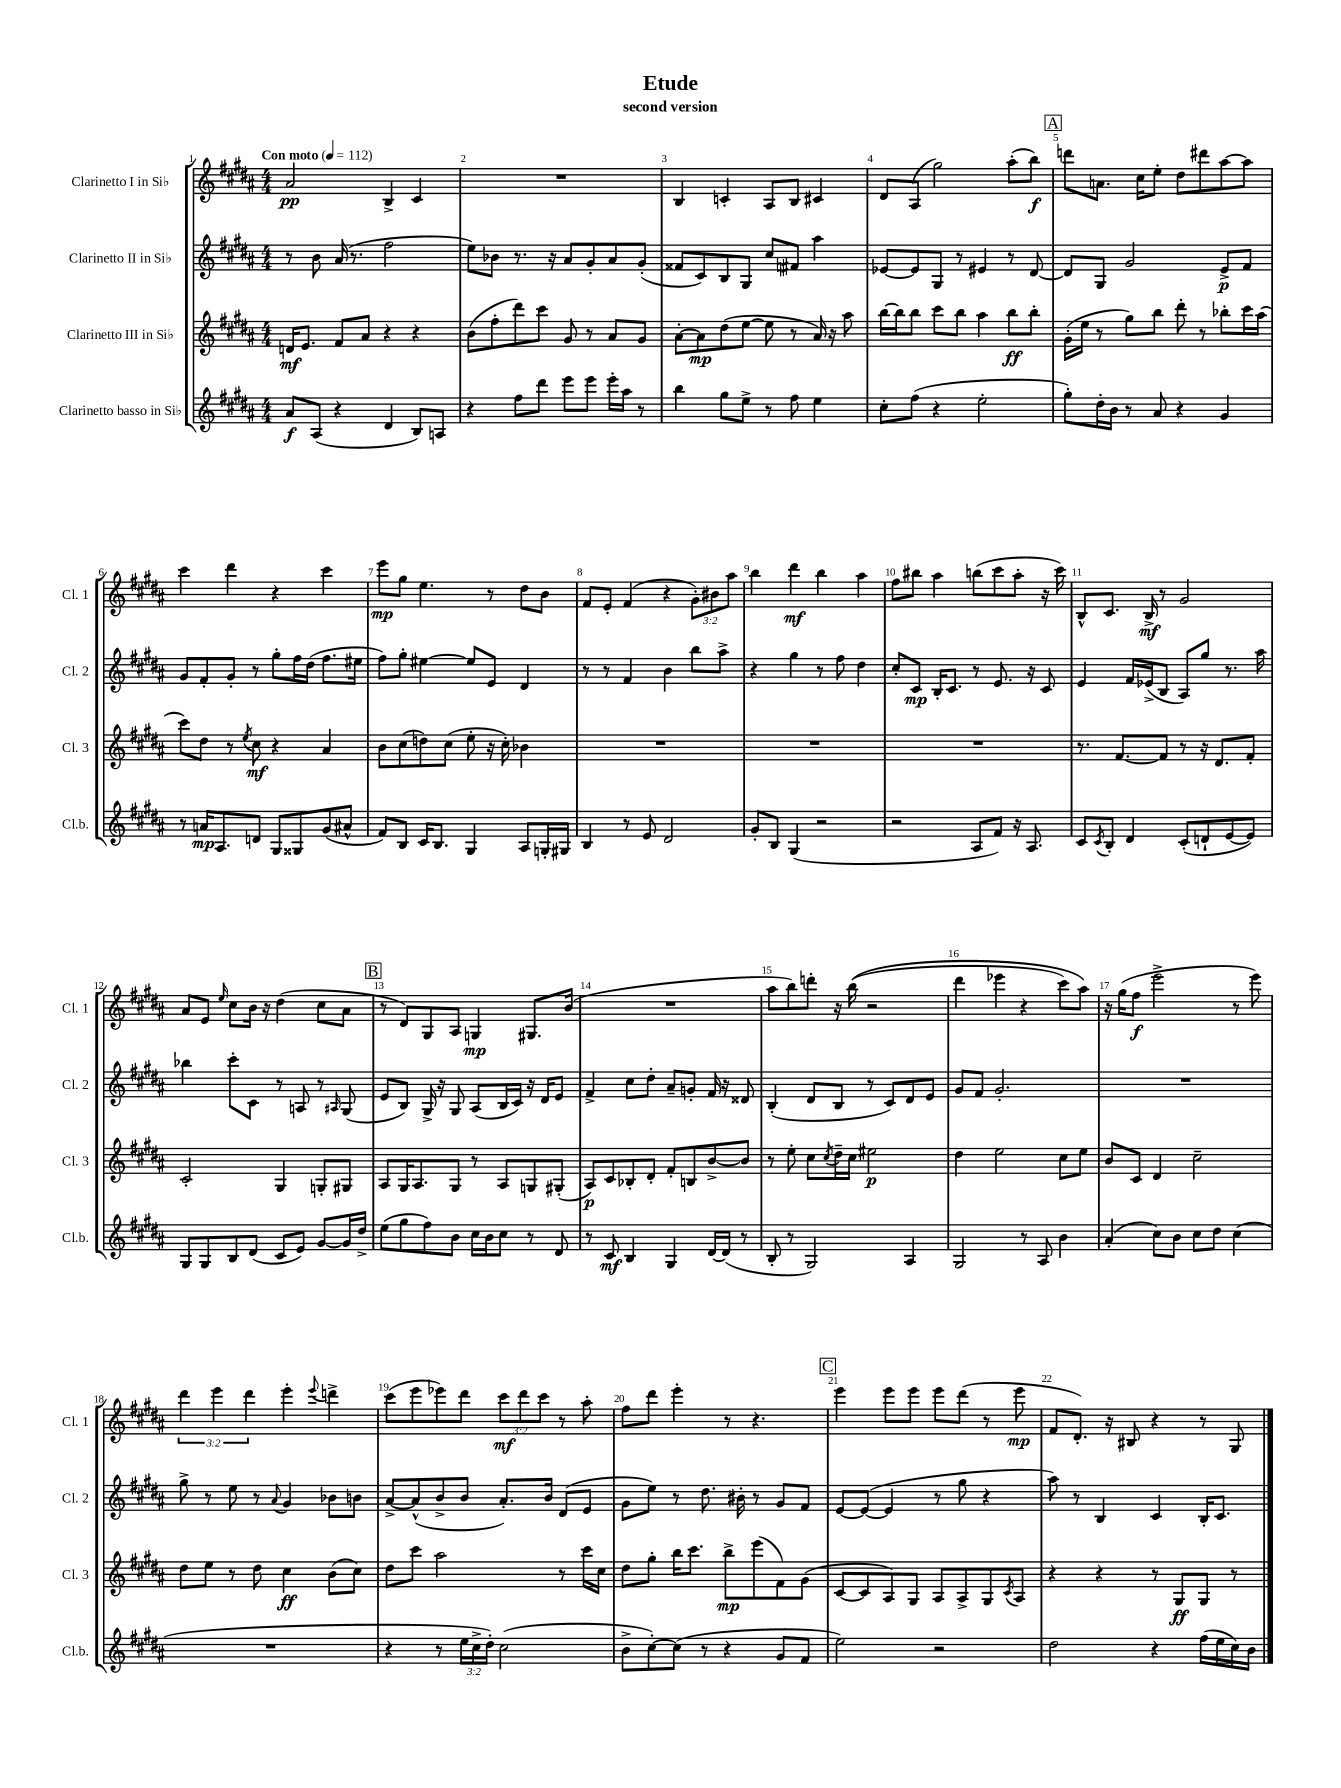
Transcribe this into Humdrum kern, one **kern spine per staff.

**kern	**kern	**kern	**kern
*staff4	*staff3	*staff2	*staff1
*clefG2	*clefG2	*clefG2	*clefG2
*k[f#c#g#d#a#]	*k[f#c#g#d#a#]	*k[f#c#g#d#a#]	*k[f#c#g#d#a#]
*M4/4	*M4/4	*M4/4	*M4/4
*MM112	*MM112	*MM112	*MM112
8a#	16d	8r	2a#
.	8.e	.	.
(8A#	.	8b	.
4r	8f#	(16a#	.
.	.	8.r	.
.	8a#	.	.
4d#	4r	2ff#	4B^
8B)	4r	.	4c#
8A	.	.	.
=	=	=	=
4r	(8b	8ee)	1r
.	8ff#'	8b-	.
8ff#	8ddd#)	8.r	.
8ddd#	8ccc#	.	.
.	.	16r	.
8eee	8g#	8a#	.
8eee	8r	8g#'	.
16eee'	8a#	8a#	.
16aa#	.	.	.
8r	8g#	(8g#'	.
=	=	=	=
4bb	[8a#'	8f##	4B
.	8a#]	8c#)	.
8gg#	(8dd#	8B	4c'
8ee^	[8ee	8G#	.
8r	8ee]	8cc#	8A#
8ff#	8r	8f#	8B
4ee	16a#)	4aa#	4c#
.	16r	.	.
.	8aa#	.	.
=	=	=	=
8cc#'	[16bb	[8e-	8d#
.	16bb]	.	.
(8ff#	8bb	8e-]	(8A#
4r	8ccc#	8G#	2gg#)
.	8bb	8r	.
2ee'	4aa#	4e#	.
.	8bb	8r	(8aa#'
.	8bb'	[8d#	8bb)
=	=	=	=
8gg#')	(16g#'	8d#]	8ddd
.	16ee	.	.
16dd#'	8r	8G#	8.a
16b	.	.	.
8r	8gg#)	2g#	.
.	.	.	16cc#
8a#	8bb	.	8ee'
4r	8ddd#'	.	8dd#
.	8r	.	8ddd#
4g#	8bb-'	8e^	[8aa#
.	16ccc#	8f#	8aa#]
.	(16aa#	.	.
=	=	=	=
8r	8ccc#)	8g#	4ccc#
16a	8dd#	8f#'	.
8.A#	.	.	.
.	8r	8g#'	4ddd#
.	8qee	.	.
8d	8cc#	8r	.
8G#	4r	8gg#'	4r
8G##	.	16ff#	.
.	.	(16dd#	.
(8g#	4a#	8.ff#	4ccc#
8a#^^	.	.	.
.	.	16ee#	.
=	=	=	=
8f#)	8b	8ff#)	8eee
8B	(8cc#	8gg#'	8gg#
16c#	8dd)	[4ee#	4.ee
8.B	.	.	.
.	(8cc#	.	.
4G#	8ee'	8ee#]	.
.	16r	8e	8r
.	16cc#')	.	.
8A#	4b-	4d#	8dd#
16G'	.	.	8b
16G#	.	.	.
=	=	=	=
4B	1r	8r	8f#
.	.	8r	8e'
8r	.	4f#	(4f#
8e	.	.	.
2d#	.	4b	4r
.	.	8bb	12g#')
.	.	.	12b#
.	.	8aa#^	.
.	.	.	12aa#
=	=	=	=
8g#'	1r	4r	4bb
8B	.	.	.
(4G#	.	4gg#	4ddd#
2r	.	8r	4bb
.	.	8ff#	.
.	.	4dd#	4aa#
=	=	=	=
2r	1r	8cc#'	8ff#
.	.	8c#	8bb#
.	.	16B'	4aa#
.	.	8.c#	.
8A#	.	8r	(8bb
8f#)	.	8.e	8ccc#
16r	.	.	8aa#'
8.A#	.	16r	.
.	.	8c#	16r
.	.	.	16ccc#)
=	=	=	=
8c#	8.r	4e	8B^^
8qc#	.	.	.
8B'	.	.	8.c#
.	[8.f#	.	.
4d#	.	16f#	.
.	.	(16e-^	16B^
.	8f#]	8B	8r
(8c#'	8r	8A#)	2g#
8d`	16r	8gg#	.
.	8.d#	.	.
[8e	.	8.r	.
8e])	8f#'	.	.
.	.	16aa#	.
=	=	=	=
8G#	2c#'	4bb-	8a#
8G#	.	.	8e
.	.	.	16qqee
8B	.	8ccc#'	8cc#
(8d#	.	8c#	16b
.	.	.	16r
8c#	4G#	8r	(4dd#
8e)	.	8A	.
[8g#	8G'	8r	8cc#
.	.	16qqA#	.
16g#]	8G#	(8G#	8a#
16dd#^	.	.	.
=	=	=	=
(8ee	8A#	8e	8r
8gg#	16G#	8B)	8d#)
.	8.A#	.	.
8ff#)	.	16G#^	8G#
.	.	16r	.
8b	8G#	8G#	8A#
16cc#	8r	(8A#	4G
16b	.	.	.
8cc#	8A#	16B	.
.	.	16c#)	.
8r	8G	16r	8.G#
.	.	16d#	.
8d#	(8G#'	8e	.
.	.	.	(16b
=	=	=	=
8r	8A#)	4f#^	1r
8c#	8c#	.	.
4B	8B-'	8cc#	.
.	8d#'	8dd#'	.
4G#	8f#'	8a#~	.
.	8B	8g'	.
[16d#	[8b^	16f#	.
(16d#]	.	16r	.
8r	8b]	8d##	.
=	=	=	=
8B'	8r	(4B'	8aa#
8r	8ee'	.	8bb)
2G#)	8cc#	8d#	8ddd'
.	8qcc#	.	.
.	16dd#~	8B	16r
.	16cc#	.	&((16bb
.	2ee#	8r	2r
.	.	8c#)	.
4A#	.	8d#	.
.	.	8e	.
=	=	=	=
2G#	4dd#	8g#	4ddd#
.	.	8f#	.
.	2ee	2.g#'	4eee-
8r	.	.	4r
8A#	.	.	.
4b	8cc#	.	8ccc#)
.	8ee	.	8aa#&)
=	=	=	=
(4a#'	8b	1r	16r
.	.	.	(16gg#
.	8c#	.	8ff#
8cc#)	4d#	.	2eee^
8b	.	.	.
8cc#	2cc#~	.	.
8dd#	.	.	.
(4cc#	.	.	8r
.	.	.	8eee)
=	=	=	=
1r	8dd#	8gg#^	6ddd#
.	8ee	8r	.
.	.	.	6eee
.	8r	8ee	.
.	.	.	6ddd#
.	8dd#	8r	.
.	.	8qqa#	.
.	4cc#	4g#	4eee'
.	.	.	8qqeee
.	(8b	8b-	4ddd^
.	8cc#)	8b	.
=	=	=	=
4r	8dd#	[8a#^	(8ccc#
.	8ccc#	(8a#^^]	8eee
8r	2aa#	8b^	8eee-)
24ee	.	8b	8ddd#
24cc#^	.	.	.
24dd#')	.	.	.
(2cc#	.	8.a#')	12ccc#
.	.	.	12ddd#
.	.	.	12ccc#
.	.	16b	.
.	8r	(8d#	8r
.	16ccc#	8e	8aa#'
.	16cc#	.	.
=	=	=	=
8b^	8dd#	8g#	8ff#
[8cc#')	8gg#'	8ee)	8ddd#
(8cc#]	16bb	8r	4eee'
.	8.ccc#	.	.
8r	.	8.dd#	.
4r	8bb^	.	8r
.	.	16b#'	.
.	(8eee	8r	4.r
8g#	8f#)	8g#	.
8f#	(8g#	8f#	.
=	=	=	=
2ee)	[8c#	[8e	4eee
.	8c#]	(8e_	.
.	8A#)	4e]	8eee
.	8G#	.	8eee
2r	8A#	8r	8eee
.	8A#^	8gg#	(8ddd#
.	8G#	4r	8r
.	8qc#	.	.
.	8A#	.	8eee
=	=	=	=
2dd#	4r	8aa#)	8f#
.	.	8r	8.d#')
.	4r	4B	.
.	.	.	16r
.	.	.	8B#
4r	8r	4c#	4r
.	8G#	.	.
(16ff#	8G#	16B'	8r
16ee	.	8.c#	.
16cc#)	8r	.	8G#
16b	.	.	.
==	==	==	==
*-	*-	*-	*-
